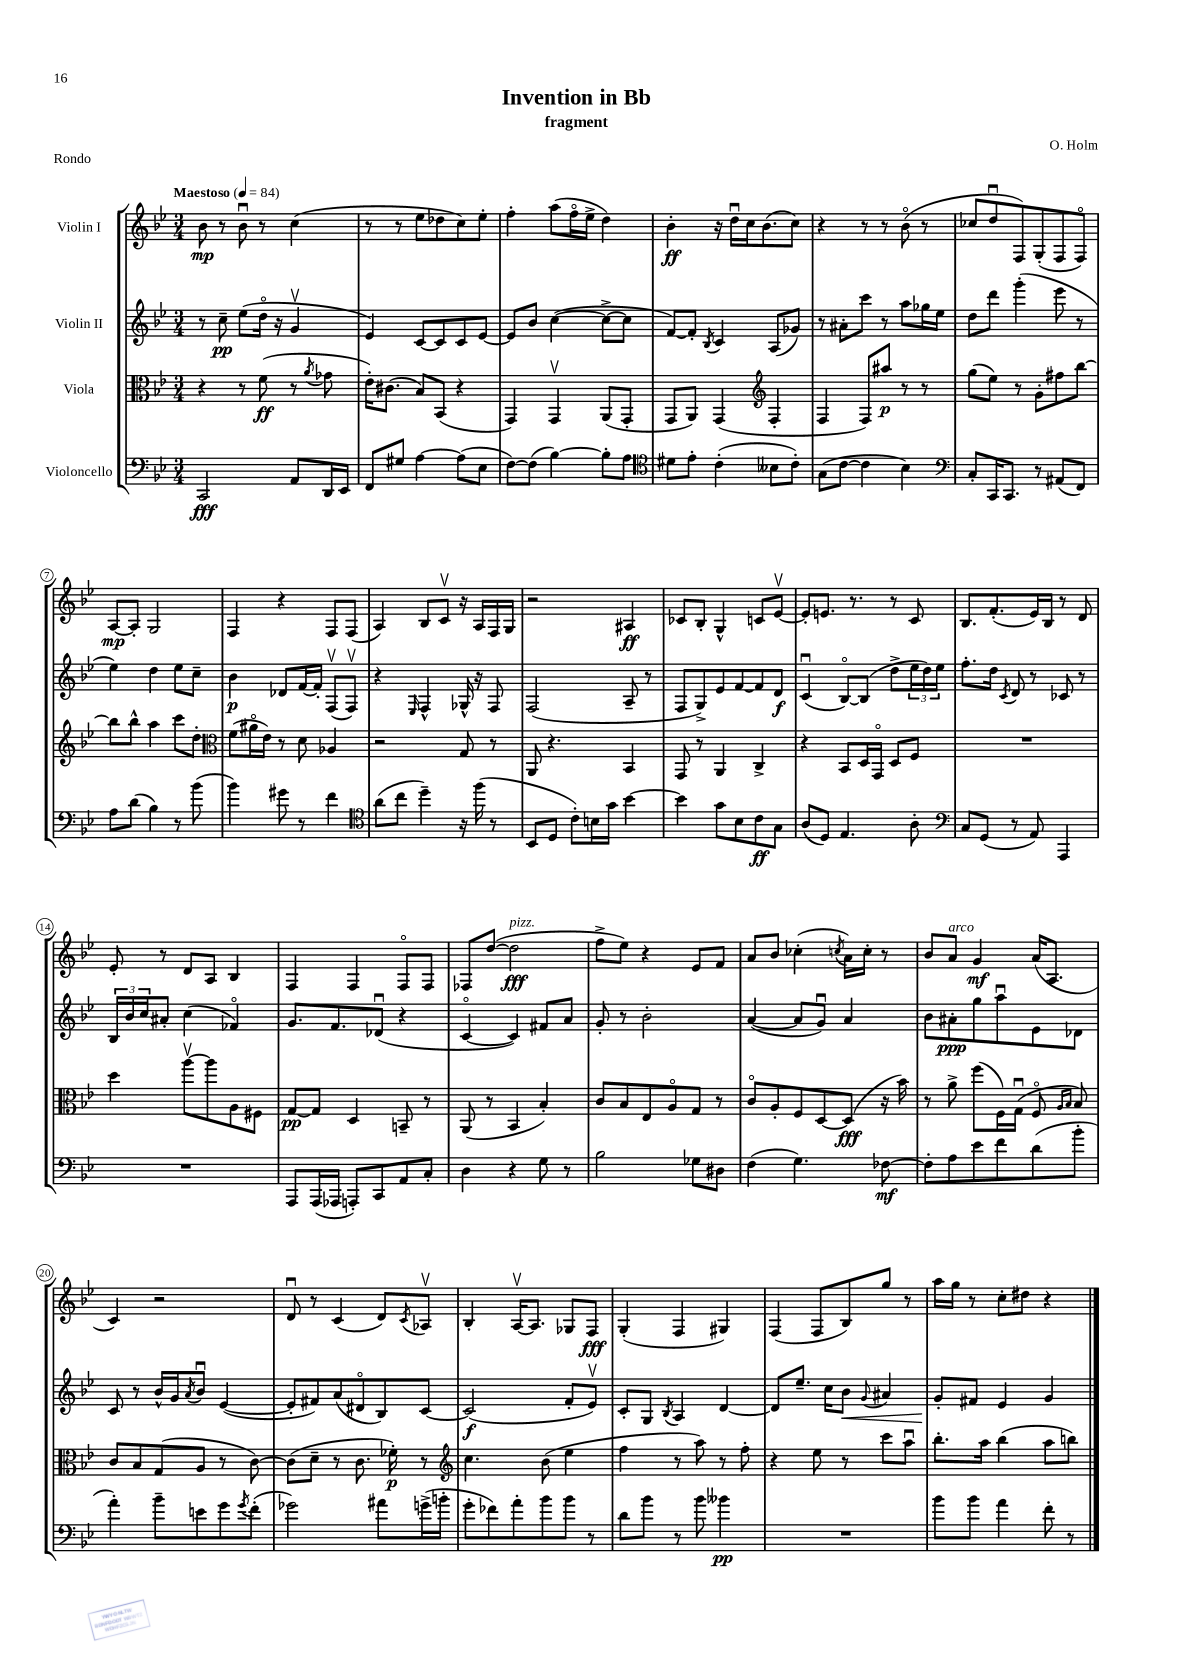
\header { title = "Invention in Bb" composer = "O. Holm" subtitle = "fragment" piece = "Rondo" }
<<
\new StaffGroup <<
\new Staff = "s0" \with { instrumentName = "Violin I" } {
    \clef treble \key bes \major \numericTimeSignature \time 3/4 \tempo "Maestoso" 4 = 84
    bes'8\mp r8 bes'8\downbow r8 c''4( |
    r8 r8 ees''8 des''8 c''8) ees''8-. |
    f''4-. a''8( f''16\flageolet ees''16-> d''4) |
    bes'4-.\ff r16 d''16\downbow c''16 bes'8.( c''8) |
    r4 r8 r8 bes'8\flageolet( r8 |
    ces''8 d''8\downbow f8) g8-.( f8 f8\flageolet) |
    a8~\mp a8-. g2 |
    f4 r4 f8 f8( |
    a4) bes8 c'8\upbow r16 a16 f16 g16 |
    r2 ais4\ff |
    ces'8 bes8-. g4-^ c'8 ees'8~\upbow |
    ees'8-. e'8. r8. r8 c'8 |
    bes8. f'8.-.( ees'16) bes16 r8 d'8 |
    ees'8-. r8 d'8 a8 bes4 |
    f4 f4 f8\flageolet f8 |
    fes8 d''8~( d''2\fff^\markup { \italic "pizz." } |
    f''8-> ees''8) r4 ees'8 f'8 |
    a'8 bes'8 ces''4-.( \acciaccatura { c''8 } a'16) c''16-. r8 |
    bes'8 a'8^\markup { \italic "arco" } g'4\mf a'16( a8. |
    c'4) r2 |
    d'8\downbow r8 c'4( d'8) \acciaccatura { c'8 } aes8\upbow |
    bes4-. a16~\upbow a8. ges8 f8\fff |
    g4-.( f4 gis4) |
    f4( f8 bes8) g''8 r8 |
    a''16 g''16 r8 c''8-. dis''8 r4 \bar "|." |
}
\new Staff = "s1" \with { instrumentName = "Violin II" } {
    \clef treble \key bes \major \numericTimeSignature \time 3/4
    r8 c''8--\pp ees''8( d''16\flageolet r16 g'4\upbow |
    ees'4) c'8~ c'8 c'8 ees'8~ |
    ees'8 bes'8 c''4~( c''8~-> c''8 |
    f'8~) f'8-. \acciaccatura { bes8 } c'4 a8( ges'8) |
    r8 ais'8-. c'''8 r8 a''8 ges''16 ees''16 |
    d''8 d'''8 g'''4-.( ees'''8 r8 |
    ees''4) d''4 ees''8 c''8-- |
    bes'4\p des'8 f'16~ f'16-. f8\upbow( f8\upbow) |
    r4 \grace { ees16 } f4-^ ges16-^ r16 f8 |
    f2( a8-- r8 |
    f8 g8->) ees'8 f'8~ f'8 d'8\f |
    c'4\downbow( bes8~\flageolet) bes8( d''8-> \tuplet 3/2 { ees''16 d''16) ees''16 } |
    f''8.-. d''16 \acciaccatura { c'8 } d'8 r8 ces'8 r8 |
    \tuplet 3/2 { bes16 bes'16 c''16 } ais'8-. c''4( fes'4\flageolet) |
    g'8. f'8. des'8\downbow( r4 |
    c'4~\flageolet c'4) fis'8 a'8 |
    g'8-. r8 bes'2-. |
    a'4~( a'8 g'8\downbow) a'4 |
    bes'8 ais'8-.\ppp g''8 a''8\downbow ees'8 des'8 |
    c'8 r8 bes'16-^ g'16 \acciaccatura { a'8 } bes'8\downbow ees'4~( |
    ees'8-. fis'8) a'8( dis'8\flageolet bes8) c'8~ |
    c'2\f( f'8-. ees'8\upbow) |
    c'8-. g8 \acciaccatura { bes8 } a4 d'4~ |
    d'8 ees''8.-- c''16 bes'8\< \appoggiatura { g'8 } ais'4 |
    g'8-.\! fis'8 ees'4 g'4 \bar "|." |
}
\new Staff = "s2" \with { instrumentName = "Viola" } {
    \clef alto \key bes \major \numericTimeSignature \time 3/4
    r4 r8 f'8\ff( r8 \acciaccatura { a'8 } ges'8 |
    ees'16-.) cis'8.( bes8) bes,8( r4 |
    g,4) g,4\upbow a,8( g,8-. |
    g,8 a,8) g,4( \clef treble f4-. |
    f4 f8) ais''8\p r8 r8 |
    g''8( ees''8) r8 g'8-. fis''8 bes''8~ |
    bes''8 bes''8-^ a''4 c'''8 d''8-. |
    \clef alto f'8( ais'16\flageolet ees'16) r8 d'8 aes4 |
    r2 g8 r8 |
    a,8 r4. bes,4 |
    g,8 r8 a,4 c4-> |
    r4 bes,8 d16 g,16\flageolet d8 f8 |
    R2. |
    d''4 a''8~\upbow a''8 a8 fis8 |
    g8~\pp g8 d4 b,8-- r8 |
    a,8( r8 bes,4 bes4-.) |
    c'8 bes8 ees8 a8\flageolet g8 r8 |
    c'8\flageolet a8-. f8 d8~ d8\fff( r16 bes'16) |
    r8 a'8-> f''8( f16) g16\downbow( f8\flageolet \grace { a16 bes16 } bes8) |
    c'8 bes8 g8( a8 r8 c'8~) |
    c'8( d'8-- r8 c'8. fes'16-.\p) r8 |
    \clef treble c''4. bes'8( ees''4 |
    f''4 r8 a''8) r8 f''8-. |
    r4 ees''8 r8 c'''8 a''8\downbow |
    bes''8.-. a''16 bes''4( a''8 b''8) \bar "|." |
}
\new Staff = "s3" \with { instrumentName = "Violoncello" } {
    \clef bass \key bes \major \numericTimeSignature \time 3/4
    c,2\fff a,8 d,16 ees,16 |
    f,8 gis8 a4~ a8( ees8 |
    f8~) f8( bes4~) bes8-. a8 |
    \clef tenor dis'8 ees'8-. c'4-.( beses8 c'8-.) |
    g8( c'8~ c'4 bes4) |
    \clef bass c8-. c,16 c,8. r8 ais,8( f,8) |
    a8 d'8( bes4) r8 bes'8( |
    bes'4) gis'8 r8 f'4 |
    \clef tenor a'8( c''8 d''4--) r16 f''16( r8 |
    bes,8 d8 c'8-.) b16 g'16 bes'4~ |
    bes'4 g'8 bes8 c'8\ff g8 |
    a8( d8) ees4. a8-. |
    \clef bass c8 g,8( r8 a,8) a,,4 |
    R2. |
    a,,8 a,,16( aes,,16 a,,8-.) c,8 a,8 c8-. |
    d4 r4 g8 r8 |
    bes2 ges8 dis8 |
    f4( g4.) fes8~\mf |
    fes8-. a8 ees'8 f'8 d'8( bes'8-. |
    a'4-.) bes'8-- e'8 g'8 \acciaccatura { g'8 } f'8-.( |
    ges'2) ais'8 g'16->( b'16-. |
    g'8-. fes'8) a'8-. bes'8 bes'8 r8 |
    d'8 bes'8 r8 bes'8 beses'4\pp |
    R2. |
    bes'8 bes'8 a'4 f'8-. r8 \bar "|." |
}
>>
>>
\layout { \context { \Score \override BarNumber.stencil = #(make-stencil-circler 0.1 0.3 ly:text-interface::print) } }
